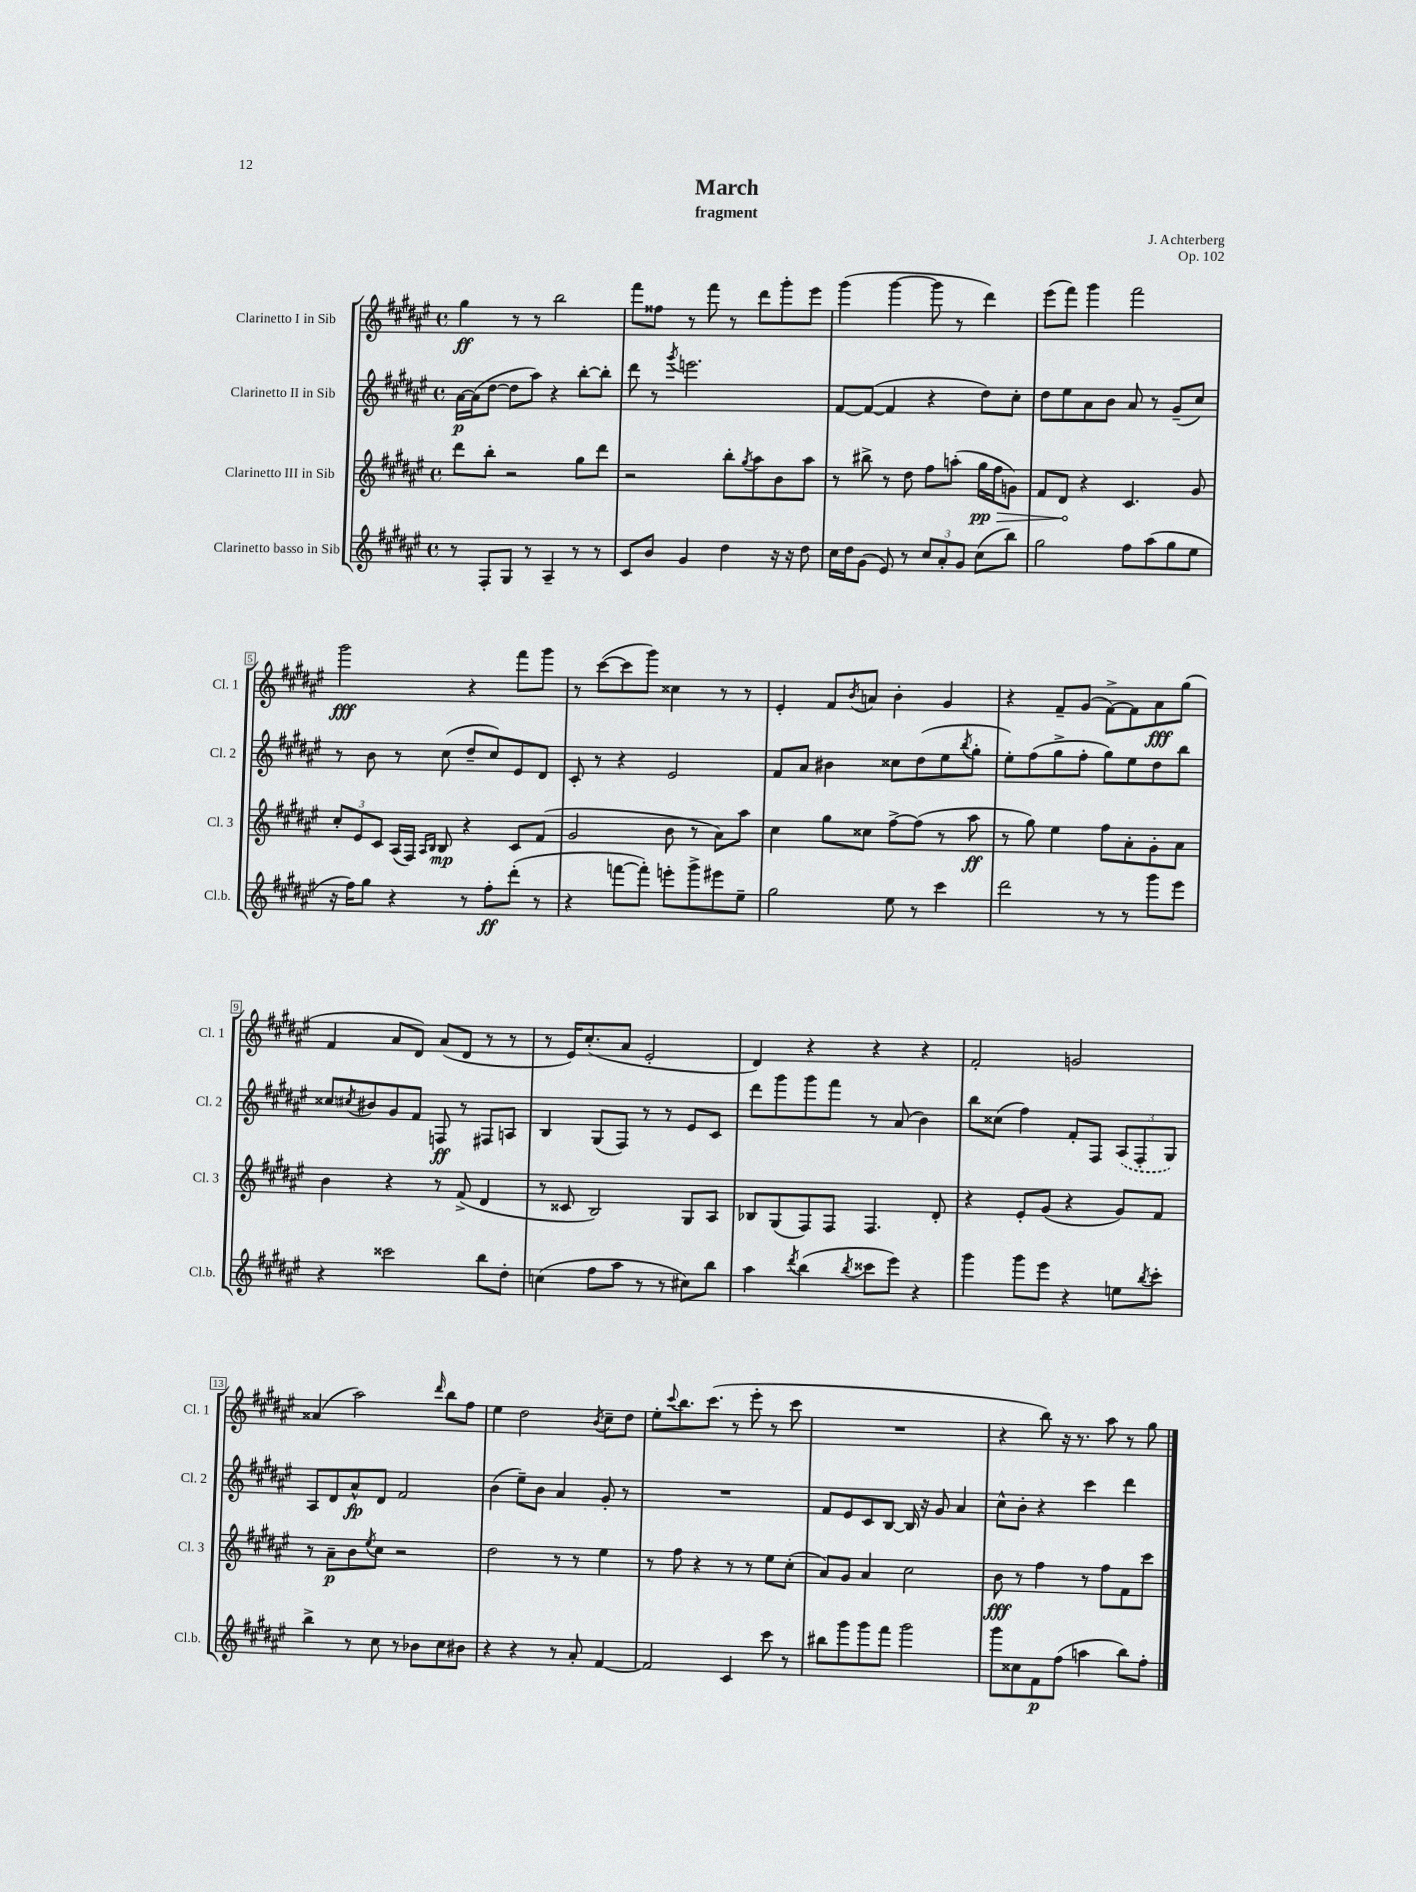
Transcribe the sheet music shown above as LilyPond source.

\header { title = "March" composer = "J. Achterberg" subtitle = "fragment" opus = "Op. 102" }
<<
\new StaffGroup <<
\new Staff = "s0" \with { instrumentName = "Clarinetto I in Sib" shortInstrumentName = "Cl. 1" } {
    \clef treble \key fis \major \defaultTimeSignature \time 4/4
    gis''4\ff r8 r8 b''2 |
    fis'''8 fisis''8 r8 fis'''8 r8 dis'''8 gis'''8-. eis'''8 |
    gis'''4( gis'''4~ gis'''8 r8 dis'''4) |
    eis'''8( fis'''8) gis'''4 fis'''2 |
    gis'''2\fff r4 fis'''8 gis'''8 |
    r8 cis'''8~( cis'''8 gis'''8) cisis''4 r8 r8 |
    eis'4-. fis'8 \acciaccatura { b'8 } a'8 b'4-. gis'4 |
    r4 fis'8-- gis'8( fis'8~->) fis'8 ais'8\fff gis''8( |
    fis'4 ais'8 dis'8) ais'8( dis'8 r8 r8 |
    r8 eis'16) cis''8.-.( ais'8 eis'2-. |
    dis'4) r4 r4 r4 |
    fis'2-. g'2 |
    aisis'4( ais''2) \grace { dis'''16 } b''8 fis''8 |
    eis''4 dis''2 \acciaccatura { b'8 } cis''8-- dis''8 |
    eis''8-. \appoggiatura { cis'''8 } b''8. cis'''8.( r8 eis'''8-. r8 cis'''8 |
    R1 |
    r4 b''8) r16 r8. ais''8 r8 gis''8 \bar "|." |
}
\new Staff = "s1" \with { instrumentName = "Clarinetto II in Sib" shortInstrumentName = "Cl. 2" } {
    \clef treble \key fis \major \defaultTimeSignature \time 4/4
    ais'16~\p ais'16( dis''8~ dis''8 ais''8) r4 b''8~-. b''8-. |
    dis'''8 r8 \acciaccatura { gis'''8 } e'''2. |
    fis'8~ fis'8~( fis'4 r4 dis''8) cis''8-. |
    dis''8 eis''8 ais'8 b'8 ais'8 r8 gis'8--( cis''8) |
    r8 b'8 r8 cis''8( dis''8-- cis''8) eis'8 dis'8 |
    cis'8-. r8 r4 eis'2 |
    fis'8 ais'8 bis'4 cisis''8 dis''8( eis''8 \acciaccatura { b''8 } gis''8-. |
    eis''8-.) fis''8( gis''8-> fis''8-. gis''8) eis''8 dis''8 b''8 |
    cisis''8 \acciaccatura { cis''8 } bis'8 gis'8 fis'8 f8\ff r8 fis8 a8 |
    b4 gis8( fis8) r8 r8 eis'8 cis'8 |
    dis'''8 gis'''8 gis'''8 fis'''8 r8 ais'8( b'4) |
    b''8 cisis''8( fis''4) fis'8-. fis8 \tuplet 3/2 { \once \slurDashed ais8( fis8-. gis8) } |
    ais8 dis'8 ais'8-^\fp dis'8 fis'2 |
    b'4( eis''8--) b'8 ais'4 gis'8-. r8 |
    R1 |
    fis'8 eis'8 cis'8 b8~ b16 r16 gis'8 ais'4 |
    cis''8-^ b'8-. r4 cis'''4 dis'''4 \bar "|." |
}
\new Staff = "s2" \with { instrumentName = "Clarinetto III in Sib" shortInstrumentName = "Cl. 3" } {
    \clef treble \key fis \major \defaultTimeSignature \time 4/4
    dis'''8 b''8-. r2 gis''8 dis'''8 |
    r2 b''8-. \acciaccatura { gis''8 } ais''8 b'8 ais''8 |
    r8 bis''8-> r8 dis''8 fis''8 a''8-.( \once \override Hairpin.circled-tip = ##t gis''16\pp\> fis''16 g'8) |
    fis'8 dis'8\! r4 cis'4. gis'8 |
    \tuplet 3/2 { cis''8-. eis'8 cis'8 } ais16( fis16) \grace { ais16 b16 } b8\mp r4 cis'8 fis'8( |
    gis'2 b'8 r8 ais'8) ais''8 |
    cis''4 gis''8 cisis''8 fis''8~-> fis''8( r8 ais''8\ff |
    r8 gis''8) eis''4 fis''8 ais'8-. gis'8-. ais'8 |
    b'4 r4 r8 fis'8->( dis'4 |
    r8 cisis'8 b2) gis8 ais8 |
    bes8 gis8( fis8) fis8 fis4. dis'8-. |
    r4 eis'8-. gis'8( r4 gis'8) fis'8 |
    r8 ais'8--\p b'8 \acciaccatura { eis''8 } cis''8 r2 |
    dis''2 r8 r8 eis''4 |
    r8 fis''8 r4 r8 r8 eis''8 cis''8-.( |
    ais'8) gis'8 ais'4 cis''2 |
    b'8\fff r8 fis''4 r8 fis''8 fis'8 cis'''8 \bar "|." |
}
\new Staff = "s3" \with { instrumentName = "Clarinetto basso in Sib" shortInstrumentName = "Cl.b." } {
    \clef treble \key fis \major \defaultTimeSignature \time 4/4
    r8 fis8-. gis8 r8 ais4-- r8 r8 |
    cis'8 b'8 gis'4 dis''4 r16 r16 dis''8 |
    cis''16 dis''16 gis'8( eis'8) r8 \tuplet 3/2 { cis''8 ais'8-. gis'8 } cis''8( b''8) |
    gis''2 fis''8 ais''8( gis''8 eis''8 |
    r16 fis''16) gis''8 r4 r8 fis''8-.\ff dis'''8-.( r8 |
    r4 f'''8~ f'''8-.) e'''8-. gis'''8-> eis'''8 eis''8-- |
    gis''2 eis''8 r8 cis'''4 |
    dis'''2 r8 r8 gis'''8 eis'''8 |
    r4 cisis'''2 b''8 dis''8-. |
    c''4( fis''8 ais''8 r8 r8 cis''8) b''8 |
    ais''4 \acciaccatura { dis'''8 } b''4( \acciaccatura { b''8 } cisis'''8 eis'''8) r4 |
    gis'''4 gis'''8 eis'''8 r4 e''8 \acciaccatura { b''8 } cis'''8-. |
    b''4-> r8 cis''8 r8 bes'8 cis''8 bis'8 |
    r4 r4 r8 ais'8-. fis'4~ |
    fis'2 cis'4 cis'''8 r8 |
    bis''8 gis'''8 gis'''8 fis'''8 gis'''2 |
    gis'''8 cisis''8 fis'8\p fis''8( a''4 b''8) fis''8-. \bar "|." |
}
>>
>>
\layout { \context { \Score \override BarNumber.stencil = #(make-stencil-boxer 0.1 0.3 ly:text-interface::print) } }
